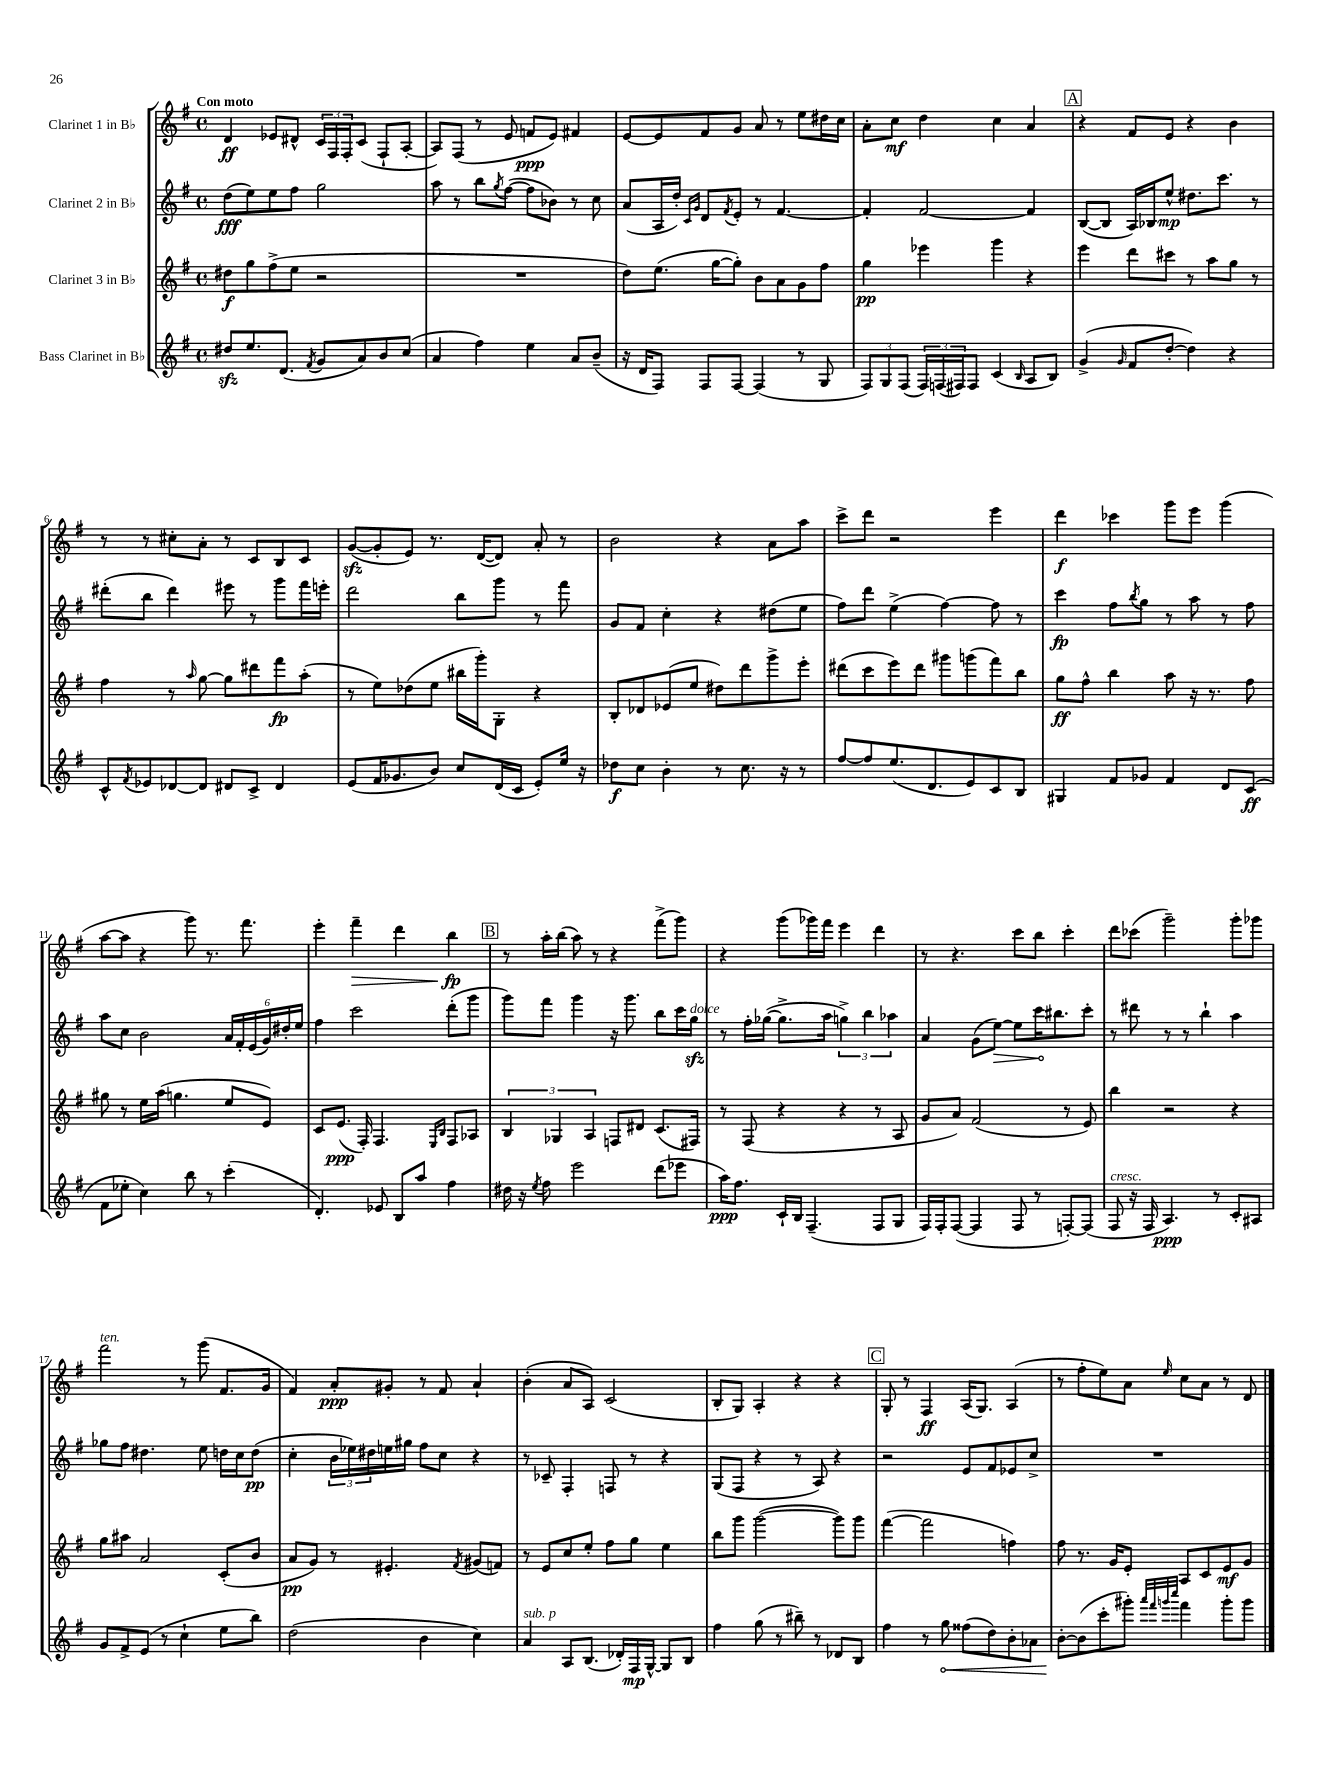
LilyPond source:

<<
\new StaffGroup <<
\new Staff = "s0" \with { instrumentName = "Clarinet 1 in Bb" } {
    \clef treble \key g \major \defaultTimeSignature \time 4/4 \tempo "Con moto"
    d'4\ff ees'8 dis'8-^ \tuplet 3/2 { c'16 fis16 fis16-. } c'8( fis8-! a8~-. |
    a8) fis8( r8 e'8 f'8\ppp e'8) fis'4 |
    e'8~ e'8 fis'8 g'8 a'8 r8 e''8 dis''16 c''16 |
    a'8-. c''8\mf d''4 c''4 a'4 |
    \mark \markup { \box "A" } r4 fis'8 e'8 r4 b'4 |
    r8 r8 cis''8-. a'8-. r8 c'8 b8 c'8 |
    g'8~\sfz( g'8-. e'8) r8. d'16~( d'8) a'8-. r8 |
    b'2 r4 a'8 a''8 |
    c'''8-> d'''8 r2 e'''4 |
    d'''4\f ces'''4 g'''8 e'''8 g'''4( |
    a''8~ a''8 r4 g'''8) r8. fis'''8. |
    e'''4-. fis'''4--\> d'''4 b''4\fp\! |
    \mark \markup { \box "B" } r8 a''16-. b''16( a''8) r8 r4 fis'''8->( g'''8) |
    r4 g'''8( ges'''16) fis'''16 e'''4 d'''4 |
    r8 r4. c'''8 b''8 c'''4-. |
    d'''8 ces'''8( g'''2--) g'''8-. ges'''8 |
    fis'''2^\markup { \italic "ten." } r8 g'''8( fis'8. g'16 |
    fis'4) a'8-.\ppp gis'8-. r8 fis'8 a'4-! |
    b'4-.( a'8 a8) c'2( |
    b8-. g8) a4-. r4 r4 |
    \mark \markup { \box "C" } g8-. r8 fis4\ff a16( g8.) a4( |
    r8 fis''8-. e''8) a'8 \grace { e''16 } c''8 a'8 r8 d'8 \bar "|." |
}
\new Staff = "s1" \with { instrumentName = "Clarinet 2 in Bb" } {
    \clef treble \key g \major \defaultTimeSignature \time 4/4
    d''8\fff( e''8) e''8 fis''8 g''2 |
    a''8 r8 b''8 \acciaccatura { g''8 } fis''8~( fis''8 bes'8) r8 c''8 |
    a'8( a16 d''16-.) \grace { c'16 g'16 } d'8 \acciaccatura { fis'8 } e'8-. r8 fis'4.~ |
    fis'4-. fis'2~ fis'4 |
    \mark \markup { \box "A" } b8~( b8 a16) bes16 e''8-^\mp dis''8. c'''8. r8 |
    dis'''8-.( b''8 dis'''4) eis'''8 r8 g'''8 fis'''16 e'''16-. |
    d'''2 b''8 g'''8 r8 fis'''8 |
    g'8 fis'8 c''4-. r4 dis''8( e''8 |
    fis''8) d'''8 e''4->( fis''4~) fis''8 r8 |
    c'''4\fp fis''8 \acciaccatura { b''8 } g''8 r8 a''8 r8 fis''8 |
    a''8 c''8 b'2 \tuplet 6/4 { a'16 fis'16-. e'16( g'16) dis''16-. e''16 } |
    fis''4 c'''2 d'''8-.( g'''8 |
    \mark \markup { \box "B" } g'''8) fis'''8 g'''4 r16 g'''8. b''8 c'''16 g''16\sfz^\markup { \italic "dolce" } |
    r8 fis''16-. ges''16~( ges''8.-> a''16 \tuplet 3/2 { g''4->) b''4 aes''4 } |
    a'4 g'8( \once \override Hairpin.circled-tip = ##t e''8~\>) e''8 c'''16\! bis''8. c'''8-. |
    r8 dis'''8 r8 r8 b''4-! a''4 |
    ges''8 fis''8 dis''4. e''8 d''16 c''16 d''8\pp( |
    c''4-. \tuplet 3/2 { b'16 ees''16) dis''16 } e''16 gis''16 fis''8 c''8 r4 |
    r8 ces'8-- fis4-. f8 r8 r4 |
    g8( fis8 r4 r8 a8) r4 |
    \mark \markup { \box "C" } r2 e'8 fis'8 ees'8 c''8-> |
    R1 \bar "|." |
}
\new Staff = "s2" \with { instrumentName = "Clarinet 3 in Bb" } {
    \clef treble \key g \major \defaultTimeSignature \time 4/4
    dis''8\f g''8 fis''8->( e''8 r2 |
    R1 |
    d''8) e''8.( g''16~ g''8-.) b'8 a'8 g'8 fis''8 |
    g''4\pp ees'''4 g'''4 r4 |
    \mark \markup { \box "A" } e'''4 d'''8 cis'''8 r8 a''8 g''8 r8 |
    fis''4 r8 \grace { a''16 } g''8~ g''8 dis'''8 fis'''8\fp a''8-.( |
    r8 e''8) des''8( e''8 bis''16 g'''16-.) g8-. r4 |
    b8-. des'8 ees'8( e''8 dis''8) d'''8 g'''8-> e'''8-. |
    dis'''8( c'''8 e'''8) dis'''8 gis'''8 g'''8( fis'''8) b''8 |
    g''8\ff fis''8-^ b''4 a''8 r16 r8. fis''8 |
    gis''8 r8 e''16 a''16( g''4. e''8 e'8) |
    c'8 e'8.\ppp( fis16-.) fis4. \grace { e16 b16 } fis8 aes8 |
    \mark \markup { \box "B" } \tuplet 3/2 { b4 ges4 a4 } f8 dis'8 c'8.( fis16) |
    r8 fis8( r4 r4 r8 a8 |
    g'8 a'8) fis'2( r8 e'8) |
    b''4 r2 r4 |
    g''8 ais''8 a'2 c'8-.( b'8 |
    a'8\pp g'8) r8 eis'4.-. \acciaccatura { fis'8 } gis'8( f'8) |
    r8 e'8 c''8 e''8-. fis''8 g''8 e''4 |
    b''8 g'''8 g'''2~( g'''8) g'''8 |
    \mark \markup { \box "C" } fis'''4~( fis'''2 f''4) |
    fis''8 r8. g'16 e'8-. a8 c'8 e'8\mf g'8 \bar "|." |
}
\new Staff = "s3" \with { instrumentName = "Bass Clarinet in Bb" } {
    \clef treble \key g \major \defaultTimeSignature \time 4/4
    dis''8\sfz e''8. d'8.( \acciaccatura { fis'8 } g'8 a'8) b'8 c''8( |
    a'4 fis''4) e''4 a'8 b'8--( |
    r16 d'16 fis8) fis8 fis8~ fis4( r8 g8 |
    \tuplet 3/2 { fis8) g8 fis8( } \tuplet 3/2 { fis16) f16( fis16) } fis8 c'4( \grace { b16 } a8 b8) |
    \mark \markup { \box "A" } g'4->( \grace { g'16 } fis'8 d''8~-. d''4) r4 |
    c'8-^ \acciaccatura { fis'8 } ees'8 des'8~ des'8 dis'8 c'8-> dis'4 |
    e'8( fis'16 ges'8. b'8) c''8 d'16( c'16 e'8-.) e''16 r16 |
    des''8\f c''8 b'4-. r8 c''8. r16 r8 |
    fis''8~ fis''8 e''8.( d'8. e'8) c'8 b8 |
    gis4 fis'8 ges'8 fis'4 d'8 c'8\ff( |
    fis'8 ees''8-. c''4) b''8 r8 c'''4-.( |
    d'4.-.) ees'8 b8 a''8 fis''4 |
    \mark \markup { \box "B" } dis''16 r16 \acciaccatura { e''8 } fis''8 e'''2 d'''8( ees'''8 |
    a''16\ppp) fis''8. c'16-! b16 fis4.--( fis8 g8 |
    fis16) fis16-. fis8~( fis4 fis8 r8 f8~-.) f8( |
    fis8^\markup { \italic "cresc." } r16 fis16 a4.\ppp) r8 c'8-. ais8 |
    g'8 fis'8-> e'8( r8 c''4-! e''8 b''8) |
    d''2( b'4 c''4) |
    a'4^\markup { \italic "sub. p" } a8 b8.( des'16-.) fis16\mp g16~-^ g8 b8 |
    fis''4 g''8( r8 bis''8--) r8 des'8 b8 |
    \mark \markup { \box "C" } fis''4 r8 \once \override Hairpin.circled-tip = ##t g''8\< fisis''8( d''8) b'8-. aes'8 |
    b'8~-.\! b'8( c'''8-. gis'''8-.) \grace { a'''32 fis'''32 g'''32 c''''32 } fis'''4 g'''8-. g'''8 \bar "|." |
}
>>
>>
